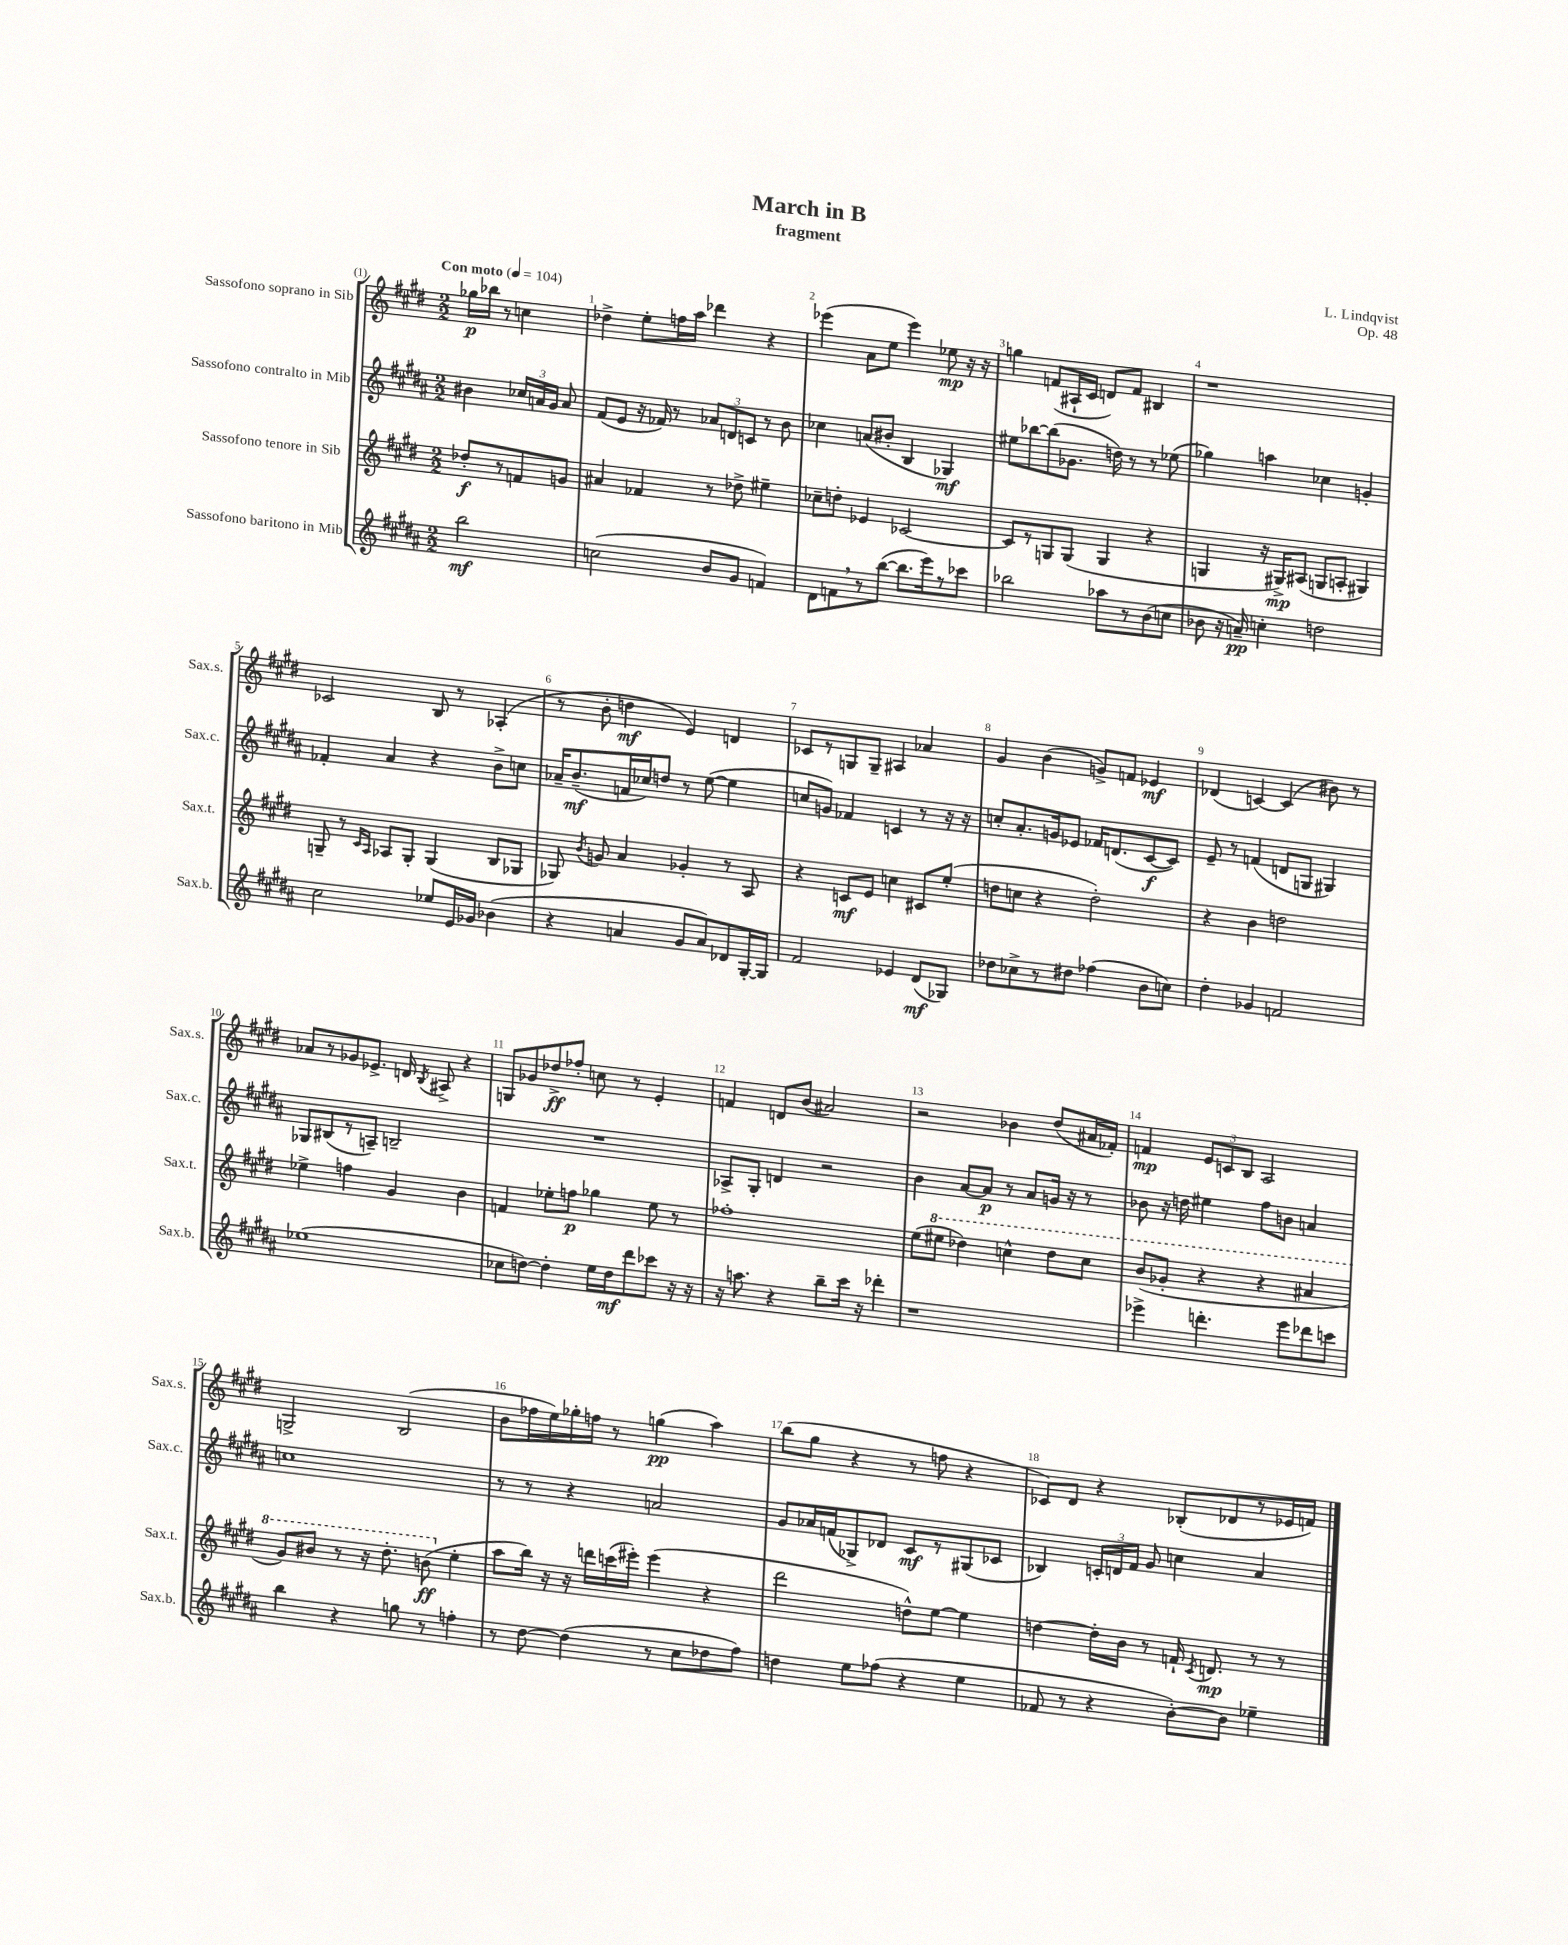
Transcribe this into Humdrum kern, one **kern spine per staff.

**kern	**kern	**kern	**kern
*staff4	*staff3	*staff2	*staff1
*clefG2	*clefG2	*clefG2	*clefG2
*k[f#c#g#d#a#]	*k[f#c#g#d#]	*k[f#c#g#d#a#]	*k[f#c#g#d#]
*M2/2	*M2/2	*M2/2	*M2/2
*MM104	*MM104	*MM104	*MM104
2bb	8dd-'	4b#	16gg-
.	.	.	16bb-
.	8r	.	8r
.	8f	24cc-	4cc
.	.	24a	.
.	.	24g#	.
.	8g	8a	.
=	=	=	=
(2cc	4a#	(8f#	4dd-^
.	.	8e	.
.	4f-	16r	8ee'
.	.	16f-)	.
.	.	8r	16ff
.	.	.	16aa
8b	8r	12a-	4ddd-
.	.	12d	.
8g#	8dd-^	.	.
.	.	12c	.
4f)	4ee#~	8r	4r
.	.	8b	.
=	=	=	=
8d#	8cc-~	4cc-	(4eee-
8f	8dd'	.	.
8r	4e-	(8a	8a
([8bb	.	8b#'	8ee
8.bb]	[2c-	4B	4eee-)
16eee)	.	.	.
8r	.	4G-)	8ee-
8ccc-	.	.	16r
.	.	.	16r
=	=	=	=
2bb-	8c-]	8ee#	4gg
.	8r	[8bb-	.
.	8G	(8bb-]	(8f
.	(8G	8.g-	16A#`
.	.	.	16c#
8aa-	4G	.	8d)
.	.	16dd)	.
8r	.	8r	8f
(8b	4r	8r	4B#
8cc	.	(8ee-	.
=	=	=	=
8b-	4G	4gg-)	1r
16r	.	.	.
16a~)	.	.	.
4cc'	16r	4aa	.
.	16G#^)	.	.
.	(8A#	.	.
2dd	8G	4cc-	.
.	8A'	.	.
.	4G#)	4g'	.
=	=	=	=
2cc#	8G~	4f-'	2c-
.	8r	.	.
.	16qqc#	.	.
.	16qqA	.	.
.	8A-	4a#	.
.	8G'	.	.
8ee-	(4G	4r	8B
16e	.	.	8r
16g-	.	.	.
(4b-	8B	8b^	(4A-'
.	8G-	8cc	.
=	=	=	=
4r	8G-)	16a-~	8r
.	.	(8.b~	.
.	8qb	.	.
.	8g	.	8b'
4a	4a	16f	4dd
.	.	16cc-)	.
.	.	8dd	.
8g#	4g-'	8r	4e)
8a)	.	([8ee	.
8d-	8r	4ee]	4d
[16G#'	8A	.	.
16G#]	.	.	.
=	=	=	=
2f#	4r	8cc	8c-
.	.	8g)	8r
.	8c	4f-	8G
.	8e	.	8G~
4e-	4cc	4c	4A#
(8d#	8c#	8r	4a-
8G-)	(8ee'	16r	.
.	.	16r	.
=	=	=	=
8dd-	8dd	8cc'	4g#
8cc-^	8cc	8.a#'	.
8r	4r	.	(4b
.	.	16g	.
8dd#	.	8e-	.
(4ff-	2dd')	16f-	8g^)
.	.	(8.d	.
.	.	.	8f
8b	.	[8c#	4e-
8cc)	.	8c#])	.
=	=	=	=
4dd#'	4r	8e~	(4d-
.	.	8r	.
4g-	4b	(4f	[4c)
2f	2dd	8d	(4c]
.	.	8G	.
.	.	4G#)	8b#)
.	.	.	8r
=	=	=	=
(1ee-	4ee-^	8G-	8a-
.	.	(8B#	8r
.	4ff	8r	8g-
.	.	8A~)	8.e-^
.	4g#	2B~	.
.	.	.	16d
.	.	.	8qB
.	.	.	8A#^
.	4b	.	4r
=	=	=	=
8cc-	4f	1r	8G
[8dd)	.	.	8g-
4dd']	8ee-'	.	8dd-^
.	8ff	.	8ff-'
16ee	4gg-	.	8cc
16dd	.	.	.
8ddd#	.	.	8r
8ccc-	8ee-	.	4e'
16r	8r	.	.
16r	.	.	.
=	=	=	=
16r	1ff-'	8A-^	4f
8.aa	.	.	.
.	.	8G#'	.
4r	.	4d	8d
.	.	.	(8b
8bb~	.	2r	2a#)
16ccc#	.	.	.
16r	.	.	.
4ddd-'	.	.	.
=	=	=	=
1r	(8ee	4b	2r
.	8eee#	.	.
.	4ddd-)	[8a#	.
.	.	8a#]	.
.	4ccc^^	8r	4b-
.	.	8a#	.
.	8ddd-	16g	(8dd#
.	.	16r	.
.	8ccc	8r	16a#
.	.	.	16f-')
=	=	=	=
4eee-^	(8bb	8b-	4f
.	8gg-'	16r	.
.	.	16dd	.
4.ddd'	4r	4ee#	12e
.	.	.	12c
.	.	.	12B
.	4r	8ff#	2A
8eee-	.	8b	.
8ddd-	4aa#	4a	.
8ccc	.	.	.
=	=	=	=
4bb	8gg#)	1cc	2G^
.	8bb#	.	.
4r	8r	.	.
.	16r	.	.
.	8.ddd#'	.	.
8gg	.	.	(2B
8r	(8bb	.	.
4ff'	4ee'	.	.
=	=	=	=
8r	8aa	8r	8b
[8dd#	16bb)	8r	16ff-
.	16r	.	16ee)
(4dd#]	16r	4r	16gg-'
.	16ddd	.	16ff
.	(16ccc	.	8r
.	16eee#')	.	.
8r	(4eee#	2a	(4gg
8cc#	.	.	.
8dd-	4r	.	4aa)
8ff#)	.	.	.
=	=	=	=
4dd	2ddd#	8g#	(8bb
.	.	16a-	8gg#
.	.	(16f	.
8ee	.	8G-^)	4r
(8ff-	.	8d-	.
4r	8dd^^)	8c#	8r
.	[8ee	8r	8ff
4ee	4ee]	(8G#	4r
.	.	8c-	.
=	=	=	=
8f-	[4dd	4B-)	8c-)
8r	.	.	8d#
4r	16dd']	24c'	4r
.	.	24d	.
.	16b	.	.
.	.	24f#	.
.	8r	8g#	.
[8b')	16f`	4cc	(8B-'
.	8qc#	.	.
.	8.d	.	.
8b]	.	.	8d-
4ee-~	8r	4a#	8r
.	8r	.	16e-
.	.	.	16f)
==	==	==	==
*-	*-	*-	*-
